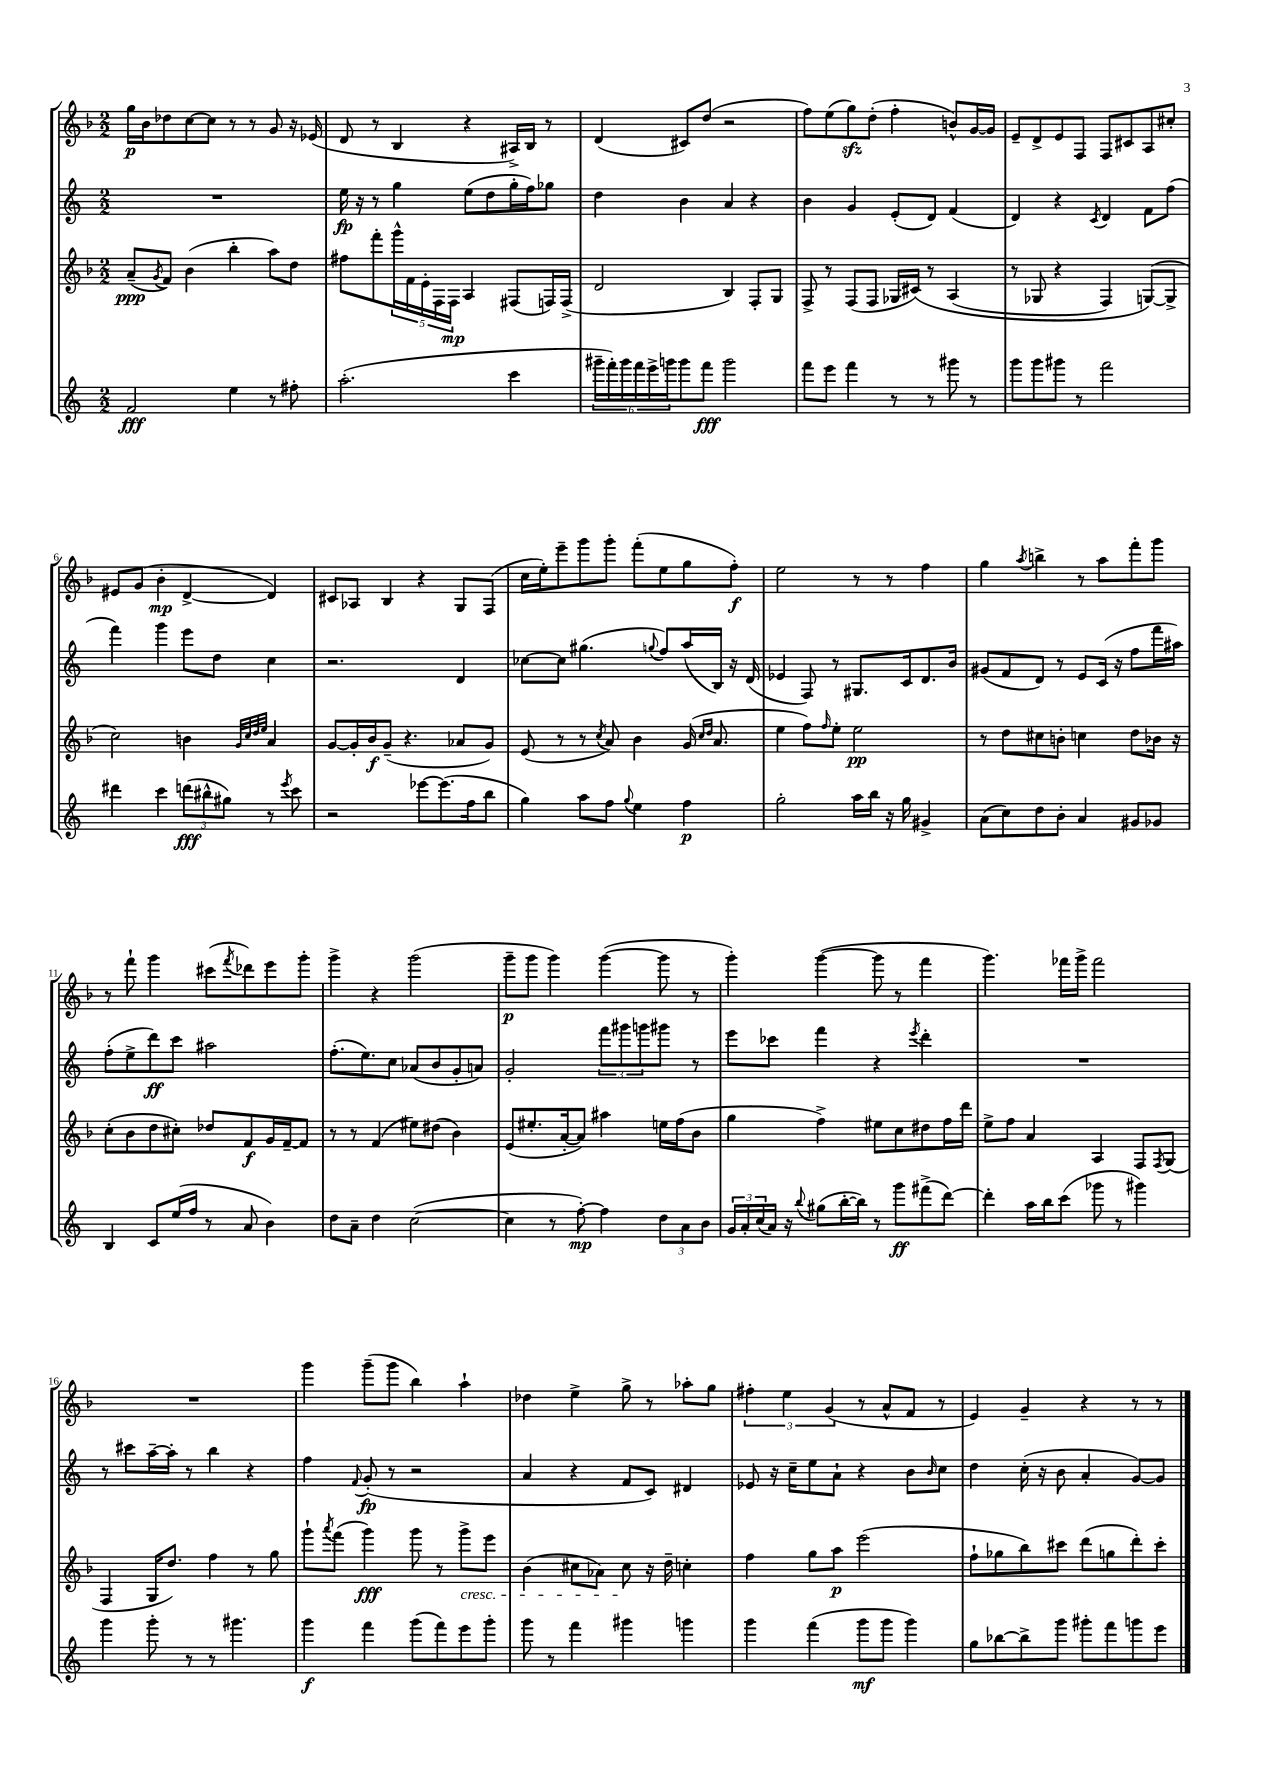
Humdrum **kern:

**kern	**dynam	**kern	**dynam	**kern	**dynam	**kern	**dynam
*part4	*part4	*part3	*part3	*part2	*part2	*part1	*part1
*staff4	*staff4	*staff3	*staff3	*staff2	*staff2	*staff1	*staff1
*clefG2	*	*clefG2	*	*clefG2	*	*clefG2	*
*k[]	*	*k[b-]	*	*k[]	*	*k[b-]	*
*M2/2	*	*M2/2	*	*M2/2	*	*M2/2	*
=1	=1	=1	=1	=1	=1	=1	=1
2f/	fff	(8a~/L	ppp	1r	.	16gg\LL	p
.	.	.	.	.	.	16b-\J	.
.	.	8qg/	.	.	.	.	.
.	.	8f/J)	.	.	.	8dd-X\	.
.	.	(4b-\	.	.	.	[8cc\	.
.	.	.	.	.	.	8cc\J]	.
4ee\	.	4bb-'\	.	.	.	8r	.
.	.	.	.	.	.	8r	.
8r	.	8aa\L)	.	.	.	8g/	.
8ff#X'\	.	8dd\J	.	.	.	16r	.
.	.	.	.	.	.	(16e-X/	.
=2	=2	=2	=2	=2	=2	=2	=2
(2.aa'\	.	8ff#X\L	.	16ee\	fp	8d/	.
.	.	.	.	16r	.	.	.
.	.	8fff'\	.	8r	.	8r	.
.	.	20ggg^^\L	.	4gg\	.	4B-/	.
.	.	20f\	.	.	.	.	.
.	.	20e'\	.	.	.	.	.
.	.	20F\	.	.	.	.	.
.	.	20F\JJ	mp	.	.	.	.
.	.	4A/	.	(8ee\L	.	4r	.
.	.	.	.	8dd\	.	.	.
4ccc\	.	(8F#X/L	.	16gg'\L	.	16A#X^/LL)	.
.	.	.	.	16ff\J)	.	16B-/JJ	.
.	.	16Fn/L)	.	8gg-X\J	.	8r	.
.	.	(16F^/JJ	.	.	.	.	.
=3	=3	=3	=3	=3	=3	=3	=3
24ggg#X~\LL	.	2d/	.	4dd\	.	(4d/	.
24fff'\)	.	.	.	.	.	.	.
24ggg#\	.	.	.	.	.	.	.
24fff\	.	.	.	.	.	.	.
24eee^\	.	.	.	.	.	.	.
24gggn\J	.	.	.	.	.	.	.
8ggg\	.	.	.	4b\	.	8c#X/L)	.
8fff\J	fff	.	.	.	.	(8dd/J	.
2ggg\	.	4B-/)	.	4a/	.	2r	.
.	.	8F'/L	.	4r	.	.	.
.	.	8G/J	.	.	.	.	.
=4	=4	=4	=4	=4	=4	=4	=4
8fff\L	.	8F^/	.	4b\	.	8ff\L)	.
8eee\J	.	8r	.	.	.	(8ee\	.
4fff\	.	(8F/L	.	4g/	.	8ggzz\)	.
.	.	8F/J	.	.	.	(8dd'\J	.
8r	.	16G-X/LL	.	(8e'/L	.	4ff'\	.
.	.	(16c#X/JJ)	.	.	.	.	.
8r	.	8r	.	8d/J)	.	.	.
8ggg#X\	.	(4A/	.	(4f/	.	8bn^^/L)	.
8r	.	.	.	.	.	[16g/L	.
.	.	.	.	.	.	16g/JJ]	.
=5	=5	=5	=5	=5	=5	=5	=5
8ggg\L	.	8r	.	4d/)	.	8e~/L	.
8ggg\	.	8G-X/	.	.	.	8d^/	.
8ggg#X\J	.	4r	.	4r	.	8e/	.
8r	.	.	.	.	.	8F/J	.
.	.	.	.	8qc/	.	.	.
2fff\	.	4F/)	.	4d/	.	8F/L	.
.	.	.	.	.	.	8c#X/	.
.	.	([8Gn/L)	.	8f\L	.	8A/	.
.	.	8G^/J]	.	(8ff\J	.	8cc#X'/J	.
!!LO:LB:g=z
=6	=6	=6	=6	=6	=6	=6	=6
4ddd#X\	.	2cc\)	.	4fff\)	.	8e#X/L	.
.	.	.	.	.	.	(8g/J	.
4ccc\	.	.	.	4ggg\	.	4b-'\	mp
(12dddn\L	fff	4bn\	.	8eee\L	.	[4d^/	.
12bb#X^^\	.	.	.	.	.	.	.
.	.	.	.	8dd\J	.	.	.
12gg#X\J)	.	.	.	.	.	.	.
.	.	32qqg/LLL	.	.	.	.	.
.	.	32qqcc/	.	.	.	.	.
.	.	32qqdd/	.	.	.	.	.
.	.	32qqee/JJJ	.	.	.	.	.
8r	.	4a/	.	4cc\	.	4d/])	.
8qeee/	.	.	.	.	.	.	.
8ccc\	.	.	.	.	.	.	.
=7	=7	=7	=7	=7	=7	=7	=7
2r	.	[8g/L	.	2.r	.	8c#X/L	.
.	.	16g'/L]	.	.	.	8A-X/J	.
.	.	16b-/J	f	.	.	.	.
.	.	(8g~/J	.	.	.	4B-/	.
.	.	4.r	.	.	.	.	.
[8eee-X\L	.	.	.	.	.	4r	.
(8.eee-\]	.	.	.	.	.	.	.
.	.	8a-X/L	.	4d/	.	8G/L	.
16ff\k	.	.	.	.	.	.	.
8bb\J	.	8g/J)	.	.	.	(8F/J	.
=8	=8	=8	=8	=8	=8	=8	=8
4gg\)	.	(8e/	.	[8cc-X\L	.	16cc\LL	.
.	.	.	.	.	.	16ee'\J)	.
.	.	8r	.	8cc-\J]	.	8eee~\	.
8aa\L	.	8r	.	(4.gg#X\	.	8ggg\	.
.	.	8qcc/	.	.	.	.	.
8ff\J	.	8a/)	.	.	.	8ggg'\J	.
8qqgg/	.	.	.	.	.	.	.
4ee\	.	4b-\	.	.	.	(8fff'\L	.
.	.	.	.	8qqggn/	.	.	.
.	.	.	.	8ff/L)	.	8ee\	.
4ff\	p	(16g/	.	(16aa/L	.	8gg\	.
.	.	16qqcc/LL	.	.	.	.	.
.	.	16qqdd/JJ	.	.	.	.	.
.	.	8.a/	.	16B/JJ)	.	.	.
.	.	.	.	16r	.	8ff'\J)	f
.	.	.	.	(16d/	.	.	.
=9	=9	=9	=9	=9	=9	=9	=9
2gg'\	.	4ee\	.	4e-X/	.	2ee\	.
.	.	8ff\L)	.	8F/)	.	.	.
.	.	16qqff/	.	.	.	.	.
.	.	8ee'\J	.	8r	.	.	.
16aa\LL	.	2ee\	pp	8.G#X/L	.	8r	.
16bb\JJ	.	.	.	.	.	.	.
16r	.	.	.	.	.	8r	.
16gg\	.	.	.	16c/k	.	.	.
4g#X^/	.	.	.	8.d/	.	4ff\	.
.	.	.	.	16b/Jk	.	.	.
=10	=10	=10	=10	=10	=10	=10	=10
(8a\L	.	8r	.	(8g#X/L	.	4gg\	.
8cc\)	.	8dd\L	.	8f/	.	.	.
.	.	.	.	.	.	8qaa/	.
8dd\	.	8cc#X\	.	8d/J)	.	4bbn^\	.
8b'\J	.	8bn'\J	.	8r	.	.	.
4a/	.	4ccn\	.	8e/L	.	8r	.
.	.	.	.	(16c/Jk	.	8aa\L	.
.	.	.	.	16r	.	.	.
8g#X/L	.	8dd\L	.	8ff\L	.	8fff'\	.
8g-X/J	.	16b-X\Jk	.	16fff\L	.	8ggg\J	.
.	.	16r	.	16aa#X\JJ)	.	.	.
!!LO:LB:g=z
=11	=11	=11	=11	=11	=11	=11	=11
4B/	.	(8cc'\L	.	(8ff'\L	.	8r	.
.	.	8b-\	.	8ee^\	.	8fff`\	.
8c/L	.	8dd\	.	8ddd\)	ff	4ggg\	.
(16ee/L	.	8cc#X'\J)	.	8ccc\J	.	.	.
16ff/JJ	.	.	.	.	.	.	.
8r	.	8dd-X/L	.	2aa#X\	.	(8ccc#X\L	.
.	.	.	.	.	.	8qfff/	.
8a/	.	8f/	f	.	.	8ddd-X\)	.
4b\)	.	16g/L	.	.	.	8eee\	.
.	.	[16f~/J	.	.	.	.	.
.	.	8f/J]	.	.	.	8ggg'\J	.
=12	=12	=12	=12	=12	=12	=12	=12
8dd\L	.	8r	.	(8.ff'\L	.	4ggg^\	.
8a~\J	.	8r	.	.	.	.	.
.	.	.	.	8.ee\)	.	.	.
4dd\	.	(4f/	.	.	.	4r	.
.	.	.	.	8cc\J	.	.	.
([2cc\	.	8ee#X\L)	.	(8a-X/L	.	(2ggg\	.
.	.	(8dd#X\J	.	8b/	.	.	.
.	.	4b-\)	.	8g'/	.	.	.
.	.	.	.	8an/J)	.	.	.
=13	=13	=13	=13	=13	=13	=13	=13
4cc\]	.	(8e/L	.	2g'/	.	8ggg~\L	p
.	.	8.ee#X'/	.	.	.	8ggg\J	.
8r	.	.	.	.	.	4ggg\)	.
.	.	[16a'/k	.	.	.	.	.
[8ff'\)	mp	8a/J])	.	.	.	.	.
4ff\]	.	4aa#X\	.	12fff\L	.	([4ggg\	.
.	.	.	.	12ggg#X\	.	.	.
.	.	.	.	12gggn\	.	.	.
12dd\L	.	16een\LL	.	8ggg#X\J	.	8ggg\]	.
.	.	(16ff\J	.	.	.	.	.
12a\	.	.	.	.	.	.	.
.	.	8b-\J	.	8r	.	8r	.
12b\J	.	.	.	.	.	.	.
=14	=14	=14	=14	=14	=14	=14	=14
24g/LL	.	4gg\	.	8eee\L	.	4ggg'\)	.
24a'/	.	.	.	.	.	.	.
(24cc/	.	.	.	.	.	.	.
16a/JJ)	.	.	.	8ccc-X\J	.	.	.
16r	.	.	.	.	.	.	.
8qqbb/	.	.	.	.	.	.	.
(8gg#X\L	.	4ff^\)	.	4fff\	.	([4ggg\	.
[16bb'\L	.	.	.	.	.	.	.
16bb\JJ])	.	.	.	.	.	.	.
8r	.	8ee#X\L	.	4r	.	8ggg\]	.
8ggg\L	ff	8cc\	.	.	.	8r	.
.	.	.	.	8qeee/	.	.	.
(8fff#X^\	.	8dd#X\	.	4ddd'\	.	4fff\	.
[8ddd\J)	.	16ff\L	.	.	.	.	.
.	.	16ddd\JJ	.	.	.	.	.
=15	=15	=15	=15	=15	=15	=15	=15
4ddd'\]	.	8ee^\L	.	1r	.	4.ggg\)	.
.	.	8ff\J	.	.	.	.	.
16aa\LL	.	4a/	.	.	.	.	.
16bb\J	.	.	.	.	.	.	.
(8ccc\J	.	.	.	.	.	16fff-X\LL	.
.	.	.	.	.	.	16ggg^\JJ	.
8ggg-X\	.	4A/	.	.	.	2fff-\	.
8r	.	.	.	.	.	.	.
4ggg#X\)	.	8F/L	.	.	.	.	.
.	.	8qF/	.	.	.	.	.
.	.	(8G/J	.	.	.	.	.
!!LO:LB:g=z
=16	=16	=16	=16	=16	=16	=16	=16
4ggg\	.	4F/	.	8r	.	1r	.
.	.	.	.	8ccc#X\L	.	.	.
8ggg'\	.	16G/KL	.	[16aa~\L	.	.	.
.	.	8.dd/J)	.	16aa'\JJ]	.	.	.
8r	.	.	.	8r	.	.	.
8r	.	4ff\	.	4bb\	.	.	.
4.ggg#X\	.	.	.	.	.	.	.
.	.	8r	.	4r	.	.	.
.	.	8gg\	.	.	.	.	.
=17	=17	=17	=17	=17	=17	=17	=17
4ggg\	f	8ggg`\L	.	4ff\	.	4ggg\	.
.	.	8qaaa/	.	.	.	.	.
.	.	(8fff\J	.	.	.	.	.
.	.	.	.	8qqf/	.	.	.
4fff\	.	4ggg\)	fff	(8g'/	fp	(8ggg~\L	.
.	.	.	.	8r	.	8ggg\J	.
(8ggg\L	.	8ggg\	.	2r	.	4bb-\)	.
8fff\)	.	8r	.	.	.	.	.
!	!	!LO:TX:b:i:t=cresc.	!	!	!	!	!
8eee\	.	8ggg^\L	.	.	.	4aa`\	.
8ggg'\J	.	8eee\J	.	.	.	.	.
=18	=18	=18	=18	=18	=18	=18	=18
8ggg\	.	(4b-\	.	4a/	.	4dd-X\	.
8r	.	.	.	.	.	.	.
4fff\	.	8cc#X\L	.	4r	.	4ee^\	.
.	.	8a-X\J)	.	.	.	.	.
4ggg#X\	.	8cc#\	.	8f/L	.	8gg^\	.
.	.	16r	.	8c/J)	.	8r	.
.	.	16dd~\	.	.	.	.	.
4gggn\	.	4ccn'\	.	4d#X/	.	8aa-X'\L	.
.	.	.	.	.	.	8gg\J	.
=19	=19	=19	=19	=19	=19	=19	=19
4ggg\	.	4ff\	.	8e-X/	.	6ff#X'\	.
.	.	.	.	16r	.	.	.
.	.	.	.	.	.	6ee\	.
.	.	.	.	16cc~\KL	.	.	.
(4fff\	.	8gg\L	.	8ee\	.	.	.
.	.	.	.	.	.	(6g/	.
.	.	8aa\J	p	8a`\J	.	.	.
8ggg\L	mf	(2eee\	.	4r	.	8r	.
8ggg\J	.	.	.	.	.	8a^^/L	.
4ggg\)	.	.	.	8b\L	.	8f/J	.
.	.	.	.	16qqb/	.	.	.
.	.	.	.	8cc\J	.	8r	.
=20	=20	=20	=20	=20	=20	=20	=20
8gg\L	.	8ff`\L	.	4dd\	.	4e/)	.
[8bb-X\	.	8gg-X\	.	.	.	.	.
8bb-^\]	.	8bb-\)	.	(16cc'\	.	4g~/	.
.	.	.	.	16r	.	.	.
8ggg\J	.	8ccc#X\J	.	8b\	.	.	.
8ggg#X'\L	.	(8ddd\L	.	4a'/	.	4r	.
8fff\	.	8ggn\	.	.	.	.	.
8gggn\	.	8ddd'\)	.	[8g/L)	.	8r	.
8eee\J	.	8ccc#'\J	.	8g/J]	.	8r	.
==	==	==	==	==	==	==	==
*-	*-	*-	*-	*-	*-	*-	*-
